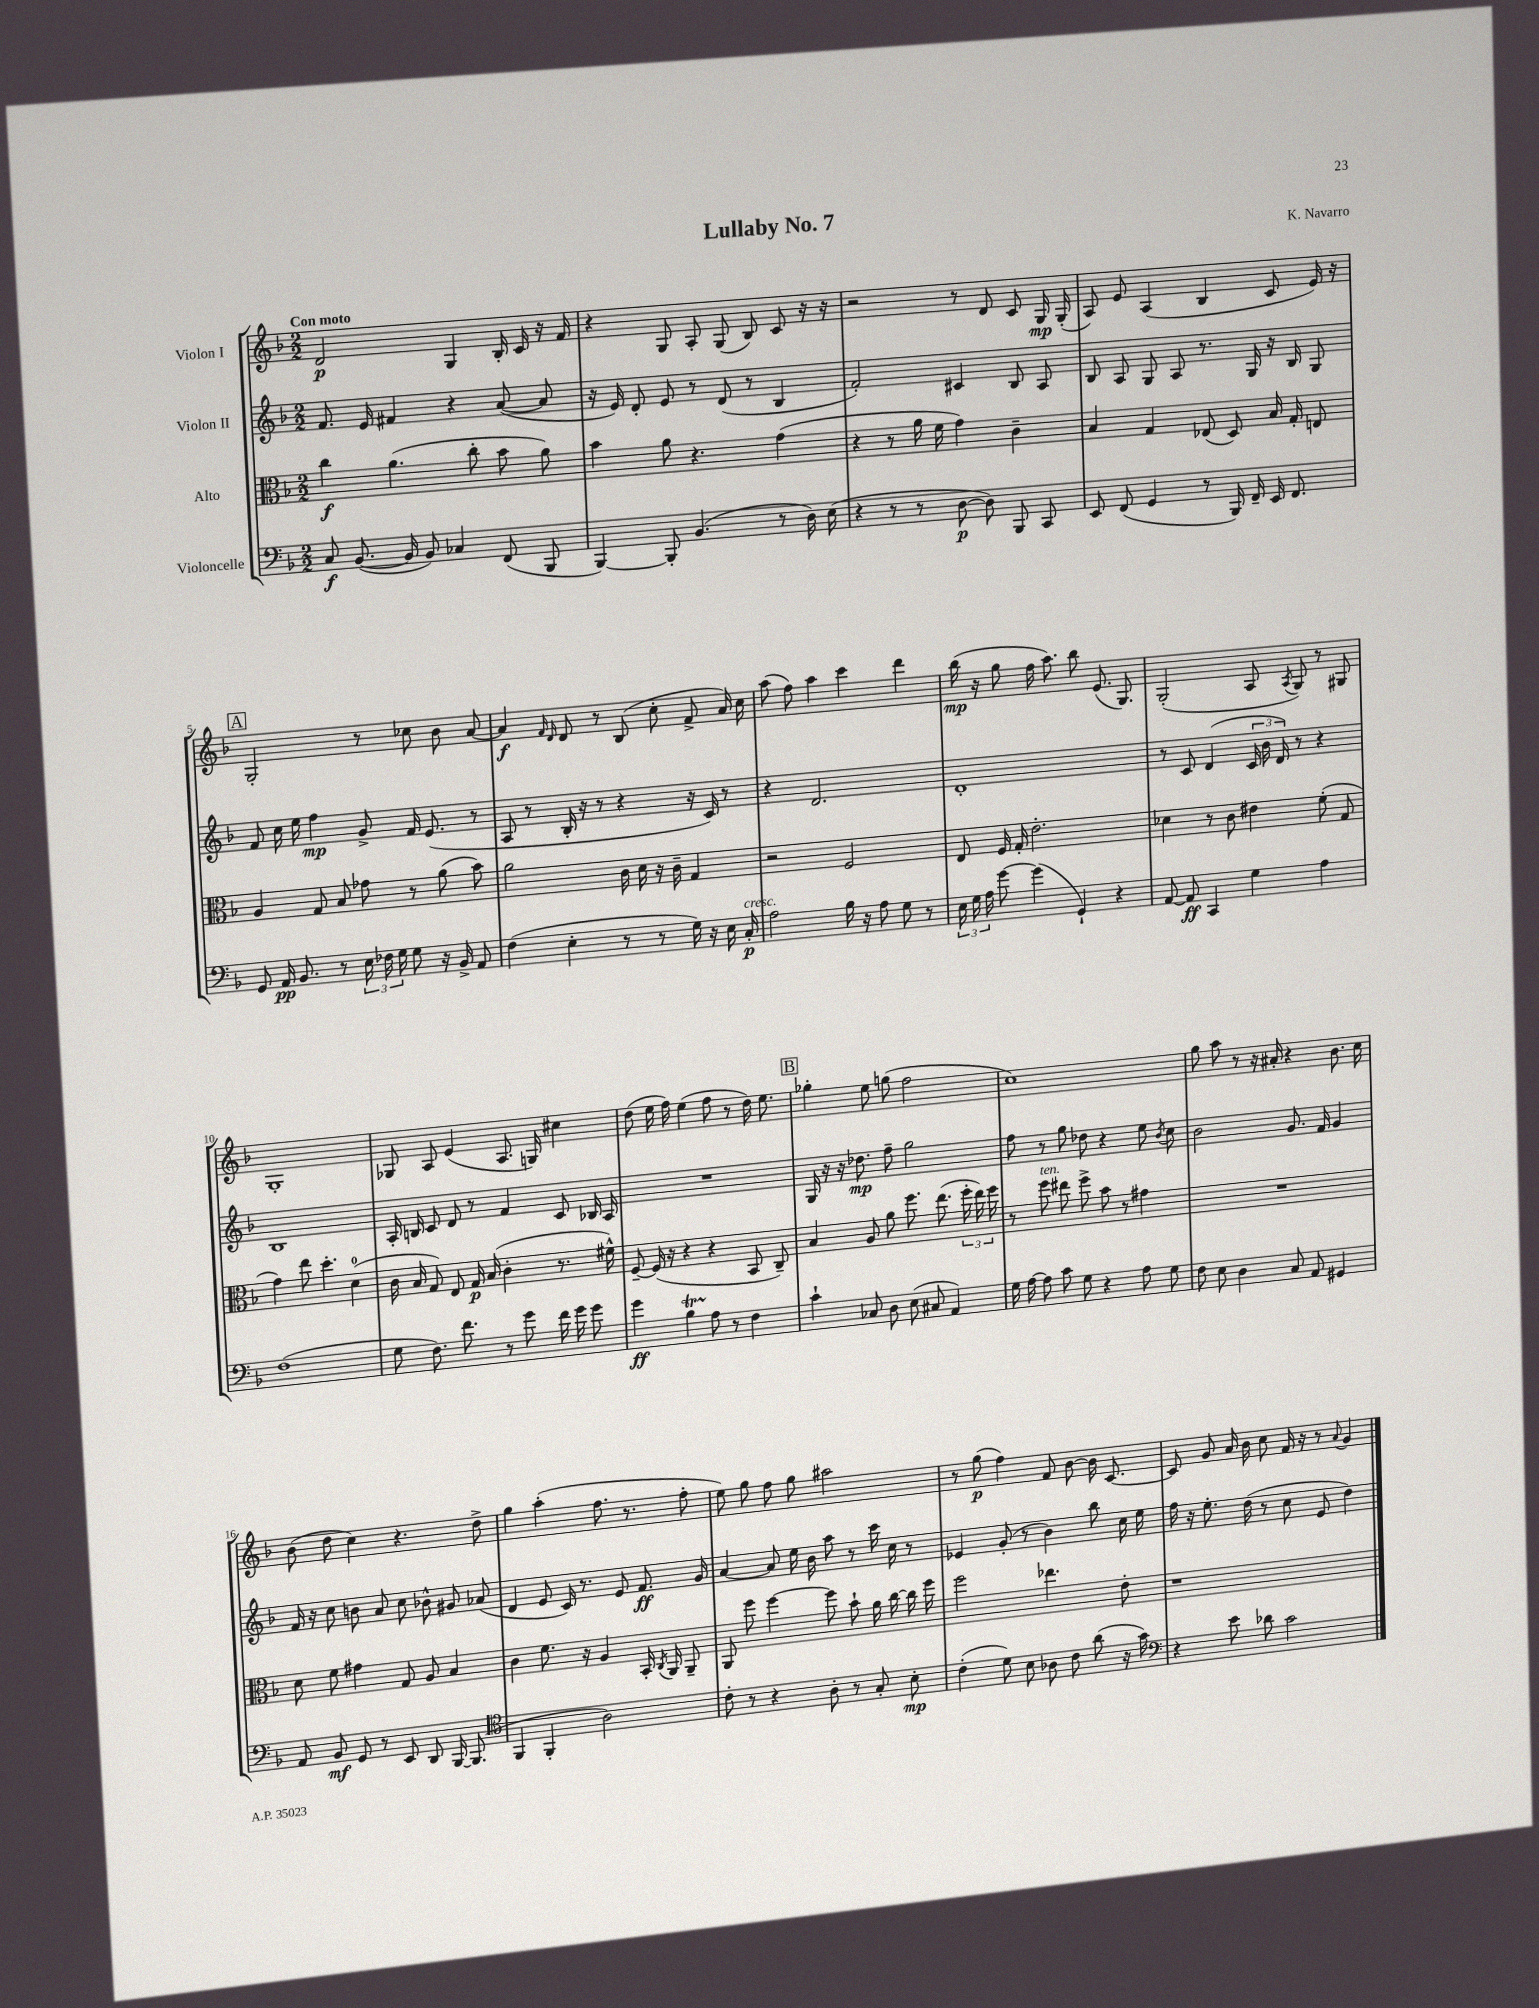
\header { title = "Lullaby No. 7" composer = "K. Navarro" }
<<
\new StaffGroup <<
\new Staff = "s0" \with { instrumentName = "Violon I" } {
    \clef treble \key f \major \numericTimeSignature \time 2/2 \tempo "Con moto"
    \autoBeamOff d'2\p g4 bes16-. c'16 r16 f'16 |
    r4 g8 a8-. g8( bes8) c'8 r16 r16 |
    r2 r8 d'8 c'8 g16\mp g16-.( |
    a8) e'8 a4( bes4 c'8 e'16) r16 |
    \mark \markup { \box "A" } g2-. r8 ces''8 bes'8 a'8~ |
    a'4\f \grace { f'16 d'16 } d'8 r8 bes8( c''8-. f'8-> a'16) c''16 |
    a''8( f''8) a''4 c'''4 d'''4 |
    bes''16\mp( r16 g''8 f''16 a''8.) bes''8 e'8.( g8.) |
    g2-.( a8 \acciaccatura { a8 } g8) r8 gis8 |
    g1-. |
    ges8 a8 e'4( a8. g16) cis''4 |
    d''8( e''16 f''16) e''4( f''8 r8 d''16) e''8. |
    \mark \markup { \box "B" } ges''4-. e''8 g''8( f''2 |
    c''1) |
    g''8 a''8 r8 r16 ais'16-. r4 bes'8. c''16 |
    bes'8( d''8 c''4) r4. d''8-> |
    g''4 a''4-.( f''8. r8. f''8-. |
    e''8) g''8 f''8 g''8 ais''2 |
    r8 g''8\p( f''4) f'8 bes'8~ bes'16 c'8.~ |
    c'8 g'8 a'16 bes'16 c''8 f'16 r16 r8 \appoggiatura { a'8 } g'4 \bar "|." |
}
\new Staff = "s1" \with { instrumentName = "Violon II" } {
    \clef treble \key f \major \numericTimeSignature \time 2/2
    \autoBeamOff f'8. e'16 fis'4 r4 a'8~( a'8 |
    r16 e'16) d'8-. e'8 r8 d'8( r8 bes4 |
    f'2-.) cis'4 bes8 a8 |
    bes8 a8 g8 a8 r8. g16 r16 bes16 g8 |
    \mark \markup { \box "A" } f'8 c''16 e''16 f''4\mp g'8-> f'16 e'8.( r8 |
    a8 r8 bes16-. r16 r8 r4 r16 c'16) r8 |
    r4 d'2. |
    d'1-. |
    r8 c'8 d'4( \tuplet 3/2 { c'16 bes'16 d'16) } r8 r4 |
    bes1 |
    a16-. b16 c'8 d'8 r8 f'4 c'8 bes16 a16 |
    R1 |
    \mark \markup { \box "B" } g16 r16 r16 des''8.\mp f''8-- g''2 |
    f''8 r8 g''8 des''8 r4 e''8 \acciaccatura { bes'8 } c''8 |
    bes'2 g'8. f'16 g'4 |
    f'16 r16 c''8 b'8 a'8 c''8 bes'8-^ gis'8 aes'8( |
    d'4 e'8 c'16) r8. e'8 f'8.\ff g'16 |
    a'4~ a'8 e''16 bes'16 a''8 r8 c'''16 c''16 r8 |
    ees'4 g'8-.( r8 bes'4) bes''8 c''16 e''16 |
    f''16 r16 e''8.-. d''16( r8 c''8 e'8 d''4) \bar "|." |
}
\new Staff = "s2" \with { instrumentName = "Alto" } {
    \clef alto \key f \major \numericTimeSignature \time 2/2
    \autoBeamOff c''4\f a'4.( c''8-. bes'8 a'8) |
    bes'4 a'8 r4. g'4( |
    r4 r8 a'16 f'16 g'4) c'4-- |
    bes4 g4 ees8( d8) bes16 g16-. e8 |
    \mark \markup { \box "A" } a4 g8 bes8 ges'8 r8 a'8( bes'8) |
    a'2 c'16 d'16 r16 c'16-- g4 |
    r2 f2 |
    e8 f16 g16-. e'2.-. |
    des'4 r8 c'8 eis'4 f'8-.( g8 |
    g'4) e''8 d''4.-. d'4-0( |
    c'16 bes16 g8) e8 g16\p bes16( c'4-. r8. fis'16-^) |
    f8~-- f16( r16 r4 r4 bes,8 c8--) |
    \mark \markup { \box "B" } bes4 a8 a'8 f''8. e''8.( \tuplet 3/2 { f''16-. e''16) f''16 } |
    r8 f''8^\markup { \italic "ten." } eis''8 f''8-> bes'8 r8 gis'4 |
    R1 |
    d'8 f'8 gis'4 g8 a8 bes4 |
    c'4 f'8. r16 a4 bes,16-. \acciaccatura { c8 } a,16 a,8-- |
    a,8 f''8 f''4~ f''8 bes'8-! a'16 c''16~ c''16 f''16 |
    f''2 ees''4. e'8-. |
    r1 \bar "|." |
}
\new Staff = "s3" \with { instrumentName = "Violoncelle" } {
    \clef bass \key f \major \numericTimeSignature \time 2/2
    \autoBeamOff c8\f bes,8.~( bes,16 bes,8) ces4 f,8( bes,,8 |
    bes,,4~) bes,,8-. bes,4.( r8 d16) e16( |
    r4 r8 r8 d8~\p d8) bes,,8 c,8 |
    e,8 f,8( g,4 r8 bes,,16) f,16-- e,16 f,8. |
    \mark \markup { \box "A" } g,8 a,16\pp bes,8. r8 \tuplet 3/2 { e16 fes16 g16 } g8 r16 bes,16-> a,8 |
    f4( e4-. r8 r8 g16) r16 e16 c16-.\p^\markup { \italic "cresc." } |
    a2 bes16 r16 a8 g8 r8 |
    \tuplet 3/2 { e16 g16 a16 } g'8~ g'4( g,4-!) r4 |
    a,8~ a,8\ff c,4 g4 a4 |
    f1( |
    g8 f8.) f'8. r8 g'8 f'16 g'16 g'8 |
    g'4\ff bes4\startTrillSpan a8\stopTrillSpan r8 f4 |
    \mark \markup { \box "B" } c'4-! ces8 d8 e8( cis8 a,4) |
    g16 a16~ a8 c'8 g8 r4 a8 g8 |
    f8 e8 d4 c8 a,8 gis,4 |
    a,8 bes,8\mf g,8 r8 e,8 d,8 bes,,16~ bes,,8.( |
    \clef tenor f,4 f,4-. a2) |
    c'8-. r8 r4 a8-. r8 g8-. bes8-.\mp |
    c'4-.( d'8) bes8 aes8 c'8 a'8( r16 g'16) |
    \clef bass r4 e'8 des'8 c'2 \bar "|." |
}
>>
>>
